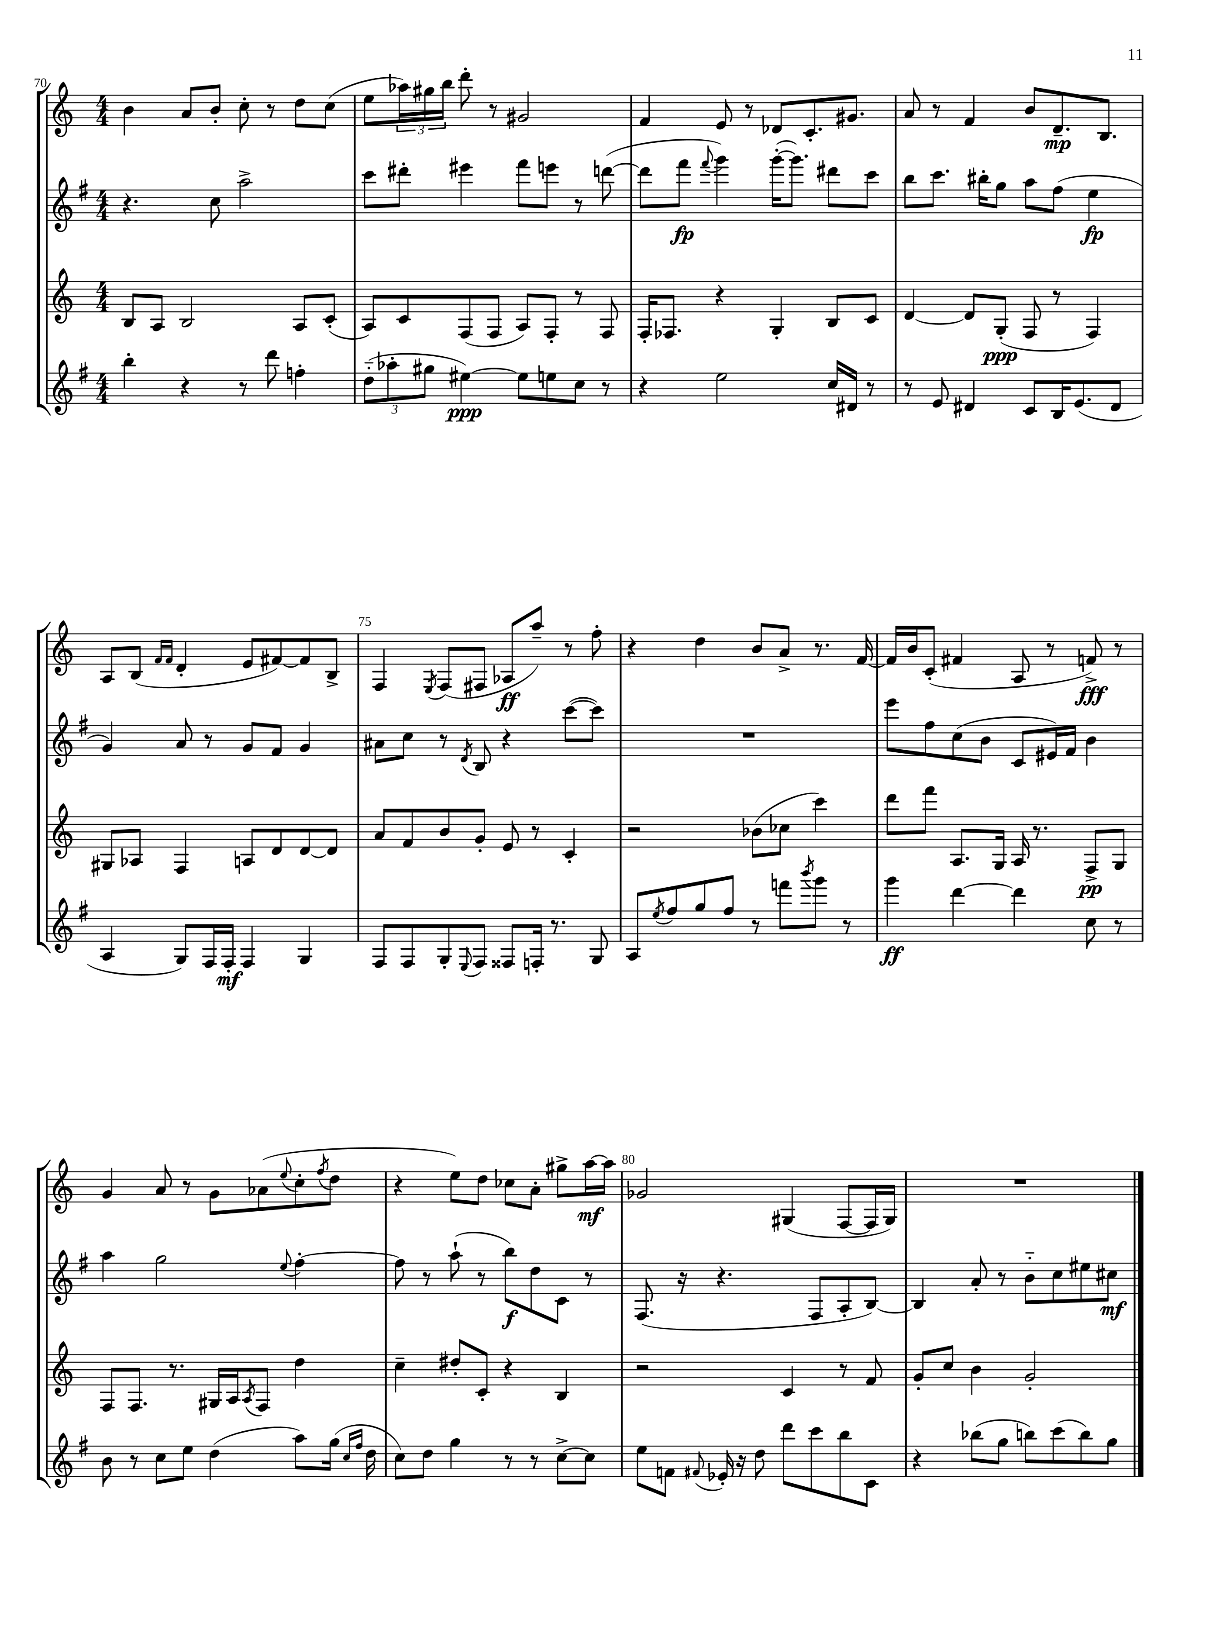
<<
\new StaffGroup <<
\new Staff = "s0" {
    \clef treble \key c \major \numericTimeSignature \time 4/4
    b'4 a'8 b'8-. c''8-. r8 d''8 c''8( |
    e''8 \tuplet 3/2 { aes''16) gis''16 b''16 } d'''8-. r8 gis'2 |
    f'4 e'8 r8 des'8 c'8.-. gis'8. |
    a'8 r8 f'4 b'8 d'8.--\mp b8. |
    a8 b8( \grace { f'16 f'16 } d'4-. e'8 fis'8~) fis'8 b8-> |
    f4 \acciaccatura { e8 } f8( fis8 aes8\ff a''8--) r8 f''8-. |
    r4 d''4 b'8 a'8-> r8. f'16~ |
    f'16 b'16 c'8-.( fis'4 a8 r8 f'8->\fff) r8 |
    g'4 a'8 r8 g'8 aes'8( \appoggiatura { e''8 } c''8-. \acciaccatura { f''8 } d''8 |
    r4 e''8) d''8 ces''8 a'8-. gis''8-> a''16~\mf a''16 |
    ges'2 gis4( f8~ f16 gis16) |
    R1 \bar "|." |
}
\new Staff = "s1" {
    \clef treble \key g \major \numericTimeSignature \time 4/4
    r4. c''8 a''2-> |
    c'''8 dis'''8-. eis'''4 fis'''8 e'''8 r8 d'''8~( |
    d'''8 fis'''8\fp \appoggiatura { fis'''8 } g'''4) g'''16~-.( g'''8.) dis'''8 c'''8 |
    b''8 c'''8. bis''16-. g''8 a''8 fis''8( e''4\fp |
    g'4) a'8 r8 g'8 fis'8 g'4 |
    ais'8 c''8 r8 \acciaccatura { d'8 } b8 r4 c'''8~( c'''8) |
    R1 |
    e'''8 fis''8 c''8( b'8 c'8 eis'16) fis'16 b'4 |
    a''4 g''2 \appoggiatura { e''8 } fis''4~-. |
    fis''8 r8 a''8-!( r8 b''8\f) d''8 c'8 r8 |
    fis8.( r16 r4. fis8 a8-. b8~) |
    b4 a'8-. r8 b'8-_ c''8 eis''8 cis''8\mf \bar "|." |
}
\new Staff = "s2" {
    \clef treble \key c \major \numericTimeSignature \time 4/4
    b8 a8 b2 a8 c'8-.( |
    a8) c'8 f8( f8 a8) f8-. r8 f8 |
    f16-. fes8. r4 g4-. b8 c'8 |
    d'4~ d'8 g8-.\ppp( f8 r8 f4) |
    gis8 aes8 f4 a8 d'8 d'8~ d'8 |
    a'8 f'8 b'8 g'8-. e'8 r8 c'4-. |
    r2 bes'8( ces''8 c'''4) |
    d'''8 f'''8 a8. g16 a16 r8. f8->\pp g8 |
    f8 f8. r8. gis16 a16 \acciaccatura { a8 } f8 d''4 |
    c''4-- dis''8-. c'8-. r4 b4 |
    r2 c'4 r8 f'8 |
    g'8-. c''8 b'4 g'2-. \bar "|." |
}
\new Staff = "s3" {
    \clef treble \key g \major \numericTimeSignature \time 4/4
    b''4-. r4 r8 d'''8 f''4-. |
    \tuplet 3/2 { d''8-_( aes''8-. gis''8 } eis''4~\ppp) eis''8 e''8 c''8 r8 |
    r4 e''2 c''16 dis'16 r8 |
    r8 e'8 dis'4 c'8 b16 e'8.( dis'8 |
    a4 g8) fis16 fis16-.\mf fis4 g4 |
    fis8 fis8 g8-. \appoggiatura { e8 } fis8 fisis8 f16-. r8. g8 |
    a8 \acciaccatura { e''8 } fis''8 g''8 fis''8 r8 f'''8 \acciaccatura { b'''8 } g'''8 r8 |
    g'''4\ff d'''4~ d'''4 c''8 r8 |
    b'8 r8 c''8 e''8 d''4( a''8) g''16( \grace { c''16 fis''16 } d''16 |
    c''8) d''8 g''4 r8 r8 c''8~-> c''8 |
    e''8 f'8 \appoggiatura { fis'8 } ees'16-. r16 d''8 d'''8 c'''8 b''8 c'8 |
    r4 bes''8( g''8 b''8) c'''8( b''8) g''8 \bar "|." |
}
>>
>>
\layout { \context { \Score currentBarNumber = #70 \override BarNumber.break-visibility = ##(#f #t #t) barNumberVisibility = #(every-nth-bar-number-visible 5) } }
